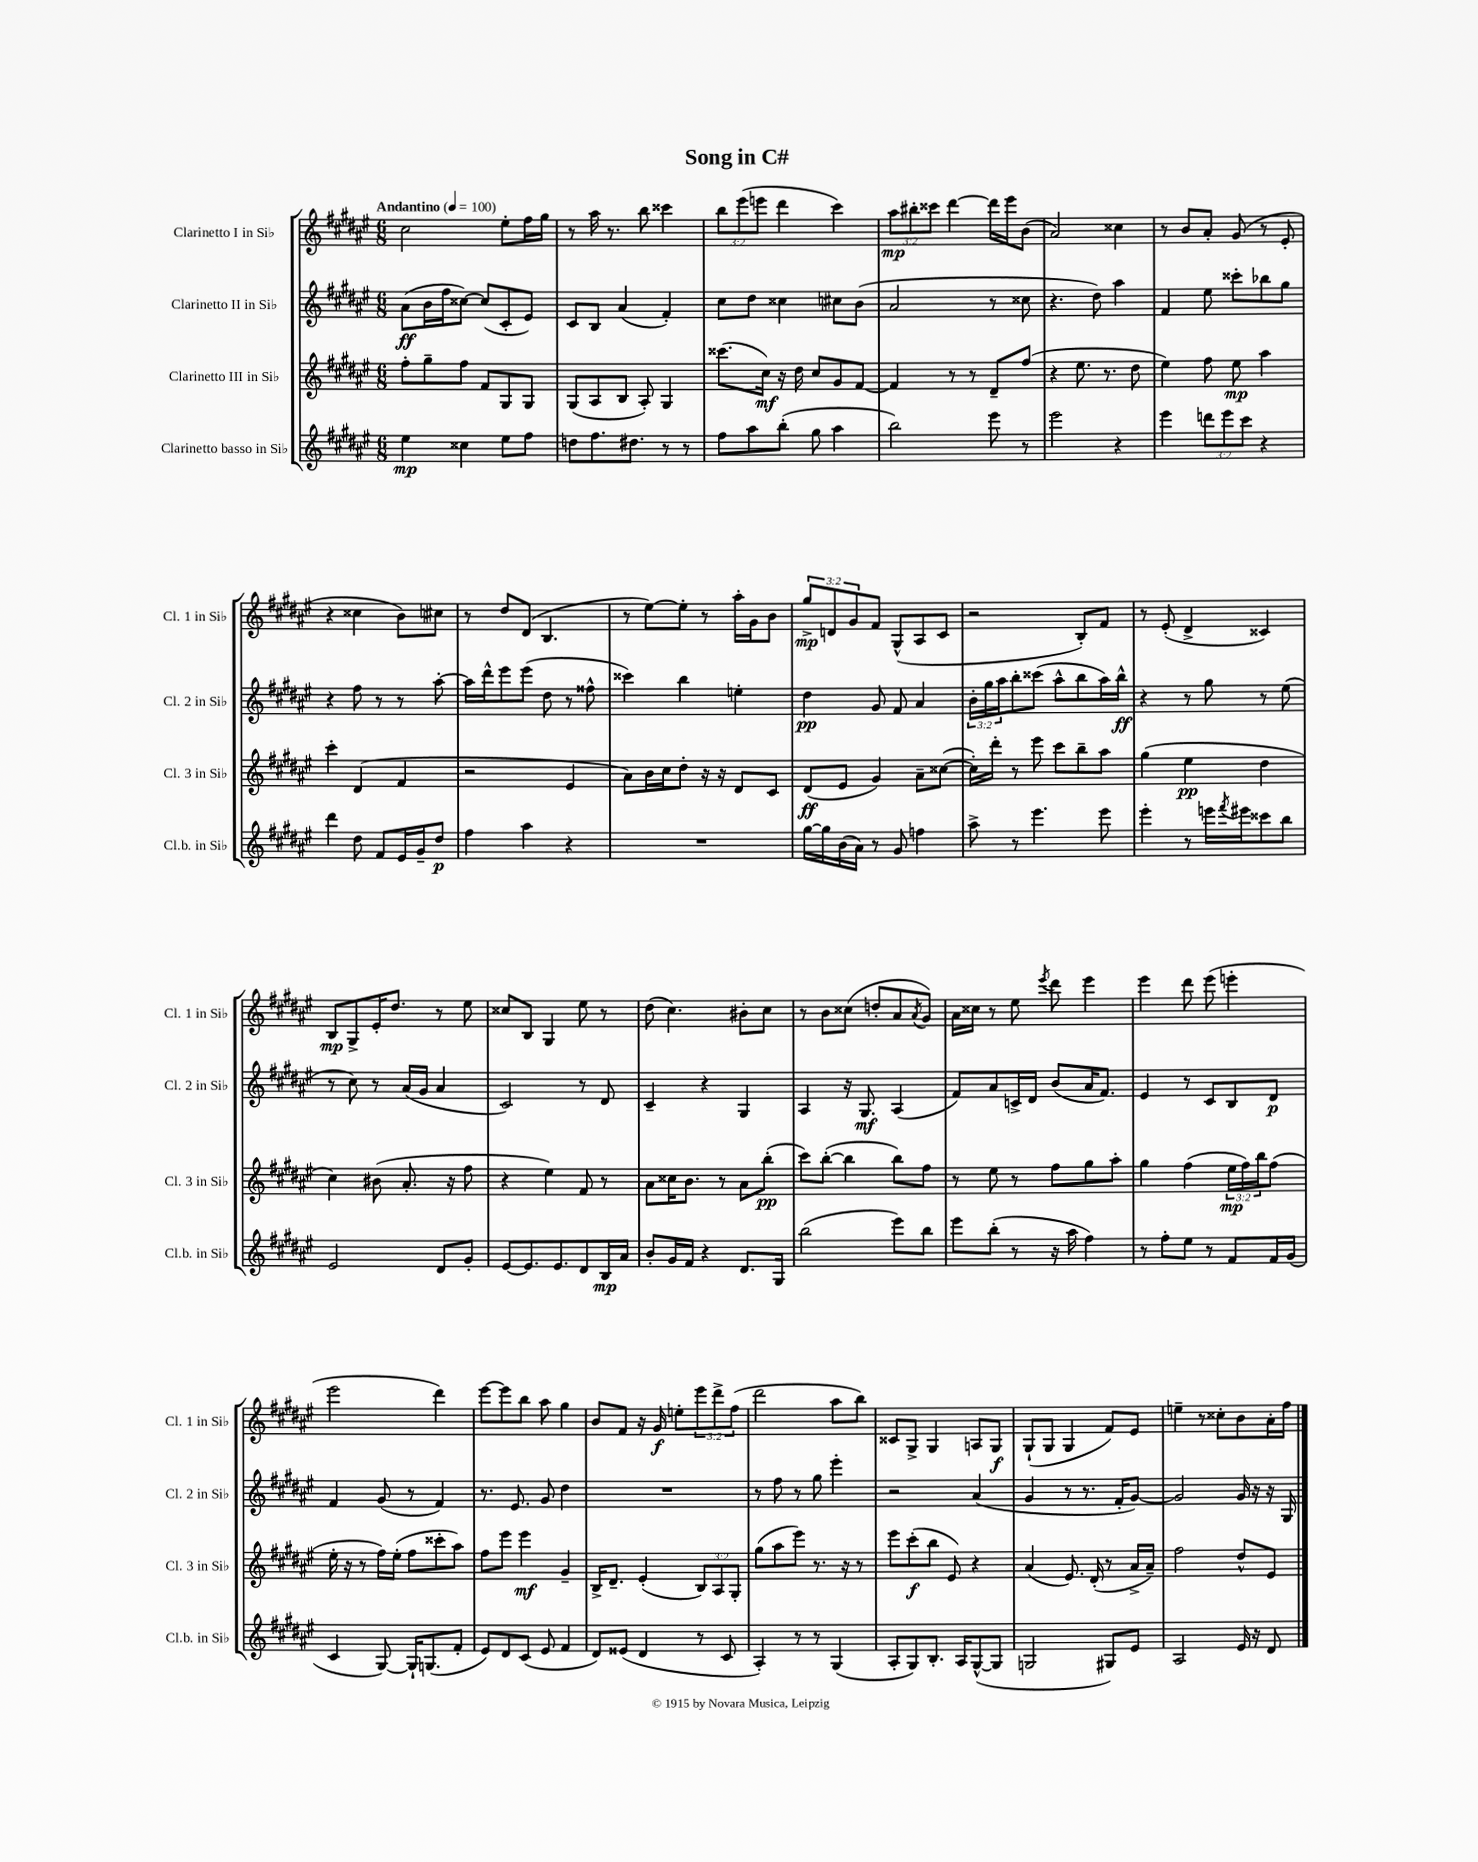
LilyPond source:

\header { title = "Song in C#" }
<<
\new StaffGroup <<
\new Staff = "s0" \with { instrumentName = "Clarinetto I in Sib" shortInstrumentName = "Cl. 1 in Sib" } {
    \clef treble \key fis \major \numericTimeSignature \time 6/8 \override Staff.TupletNumber.text = #tuplet-number::calc-fraction-text \tempo "Andantino" 4 = 100
    cis''2 eis''8-. fis''16 gis''16 |
    r8 ais''16 r8. b''8 cisis'''4 |
    \tuplet 3/2 { b''8 eis'''8( e'''8 } dis'''4 cis'''4) |
    \tuplet 3/2 { ais''8\mp bis''8-. cisis'''8 } dis'''4~ dis'''16 eis'''16 b'8( |
    ais'2) cisis''4 |
    r8 b'8 ais'8-. gis'8( r8 eis'8-. |
    r4 cisis''4 b'8) cis''8 |
    r8 dis''8 dis'8( b4. |
    r8 eis''8~) eis''8-. r8 ais''16-. gis'16 b'8 |
    \tuplet 3/2 { gis''8->\mp d'8 gis'8 } fis'8 gis8-^( ais8 cis'8 |
    r2 b8-.) fis'8 |
    r8 eis'8-.( dis'4-> cisis'4) |
    b8\mp gis8-> eis'16-. dis''8. r8 eis''8 |
    cisis''8 b8 gis4 eis''8 r8 |
    dis''8( cis''4.) bis'8-. cis''8 |
    r8 b'8 cisis''8( d''8-. ais'8 \acciaccatura { ais'8 } gis'8) |
    ais'16 cisis''16 r8 eis''8 \acciaccatura { eis'''8 } dis'''8 eis'''4 |
    eis'''4 dis'''8 eis'''8( e'''4-. |
    eis'''2 dis'''4) |
    eis'''8~ eis'''8 b''8 ais''8 gis''4 |
    b'8 fis'8 r16 gis'16\f e''8-. \tuplet 3/2 { eis'''8 dis'''8-> fis''8( } |
    dis'''2 ais''8 b''8) |
    cisis'8 gis8-> gis4 a8 gis8\f |
    gis8-!( gis8 gis4 fis'8) eis'8 |
    e''4-- r8 cisis''8-. b'8 ais'16-. fis''16 \bar "|." |
}
\new Staff = "s1" \with { instrumentName = "Clarinetto II in Sib" shortInstrumentName = "Cl. 2 in Sib" } {
    \clef treble \key fis \major \numericTimeSignature \time 6/8 \override Staff.TupletNumber.text = #tuplet-number::calc-fraction-text
    ais'8\ff( b'16 fis''16 cisis''8~) cisis''8( cis'8-. eis'8) |
    cis'8 b8 ais'4( fis'4-.) |
    cis''8 dis''8 cisis''4 cis''8 b'8( |
    ais'2 r8 cisis''8 |
    r4. dis''8) ais''4 |
    fis'4 eis''8 cisis'''8-. bes''8 gis''8 |
    r4 fis''8 r8 r8 ais''8~-. |
    ais''16 dis'''16-^ eis'''8 eis'''8( dis''8 r8 fisis''8-^ |
    cisis'''4) b''4 e''4-. |
    dis''4\pp gis'8 fis'8 ais'4 |
    \tuplet 3/2 { b'16-. gis''16 ais''16 } b''8-. cisis'''8( ais''8-^ b''8 ais''16) b''16-^\ff |
    r4 r8 gis''8 r8 eis''8( |
    r8 cis''8) r8 ais'16( gis'16 ais'4 |
    cis'2) r8 dis'8 |
    cis'4-- r4 gis4 |
    ais4 r16 gis8.\mf ais4( |
    fis'8) ais'8 c'16-> dis'16 b'8( ais'16 fis'8.) |
    eis'4 r8 cis'8 b8 dis'8\p |
    fis'4 gis'8( r8 fis'4) |
    r8. eis'8. gis'8 dis''4 |
    R2. |
    r8 fis''8 r8 gis''8 eis'''4-. |
    r2 ais'4( |
    gis'4 r8 r8. fis'16-. gis'8~) |
    gis'2 gis'16 r16 r16 gis16 \bar "|." |
}
\new Staff = "s2" \with { instrumentName = "Clarinetto III in Sib" shortInstrumentName = "Cl. 3 in Sib" } {
    \clef treble \key fis \major \numericTimeSignature \time 6/8 \override Staff.TupletNumber.text = #tuplet-number::calc-fraction-text
    fis''8-. gis''8-- fis''8 fis'8 gis8 gis8 |
    gis8( ais8 b8 ais8-.) gis4 |
    cisis'''8.( cis''16\mf) r16 dis''16 cis''8 gis'8 fis'8~ |
    fis'4 r8 r8 dis'8-- fis''8( |
    r4 eis''8. r8. dis''8 |
    eis''4) fis''8 eis''8\mp ais''4 |
    cis'''4-. dis'4( fis'4 |
    r2 eis'4 |
    ais'8) b'16 cis''16 dis''8-. r16 r16 dis'8 cis'8 |
    dis'8\ff( eis'8 gis'4) ais'8-- cisis''8~( |
    cisis''16-.) dis'''16-. r8 eis'''8 cis'''8 b''8-- ais''8 |
    gis''4( eis''4\pp dis''4 |
    cis''4) bis'8( ais'8.-. r16 fis''8 |
    r4 eis''4) fis'8 r8 |
    ais'8 cisis''16 b'8. r8 ais'8 b''8-.\pp( |
    cis'''8) b''8~-.( b''4 b''8) fis''8 |
    r8 eis''8 r8 fis''8 gis''8 ais''8-. |
    gis''4 fis''4( \tuplet 3/2 { eis''16\mp fis''16) b''16 } fis''8( |
    eis''16-. r16 r8 fis''16) eis''16-.( fis''8 cisis'''8-. ais''8) |
    fis''8 eis'''8 eis'''4\mf gis'4-- |
    b16-> dis'8.-- eis'4-.( \tuplet 3/2 { b8) ais8 gis8-. } |
    gis''8( ais''8 eis'''8) r8. r16 r8 |
    eis'''8 cis'''8-.\f( b''8 eis'8) r4 |
    ais'4( eis'8.) dis'16-.( r8 ais'16-> ais'16--) |
    fis''2 dis''8-^ eis'8 \bar "|." |
}
\new Staff = "s3" \with { instrumentName = "Clarinetto basso in Sib" shortInstrumentName = "Cl.b. in Sib" } {
    \clef treble \key fis \major \numericTimeSignature \time 6/8 \override Staff.TupletNumber.text = #tuplet-number::calc-fraction-text
    eis''4\mp cisis''4 eis''8 fis''8 |
    d''8 fis''8. dis''8. r8 r8 |
    fis''8 ais''8 b''8-.( gis''8 ais''4 |
    b''2) eis'''8 r8 |
    eis'''2 r4 |
    eis'''4 \tuplet 3/2 { d'''8 eis'''8 cis'''8 } r4 |
    dis'''4 dis''8 fis'8 eis'16 gis'16-- dis''8\p |
    fis''4 ais''4 r4 |
    R2. |
    gis''16~ gis''16 b'16( ais'16) r8 gis'8 f''4 |
    ais''8-> r8 eis'''4. eis'''8 |
    eis'''4-. r8 e'''16 \acciaccatura { fis'''8 } eis'''16 cisis'''8 b''8 |
    eis'2 dis'8 gis'8-. |
    eis'8~ eis'8. eis'8. dis'8 b16\mp ais'16 |
    b'8-. gis'16 fis'16 r4 dis'8. gis16 |
    b''2( eis'''8) b''8 |
    eis'''8 b''8-.( r8 r16 ais''16 fis''4) |
    r8 fis''8-. eis''8 r8 fis'8 fis'16 gis'16( |
    cis'4 gis8~) gis16-! g8.( fis'8-. |
    eis'8) dis'8 cis'8( eis'8 fis'4 |
    dis'8) eisis'8( dis'4 r8 cis'8 |
    ais4-.) r8 r8 gis4( |
    ais8-. gis8) b8.-. ais16 gis8~-^( gis8 |
    g2 gis8) eis'8 |
    ais2 eis'16 r16 dis'8 \bar "|." |
}
>>
>>
\layout { \context { \Score \remove "Bar_number_engraver" } }
